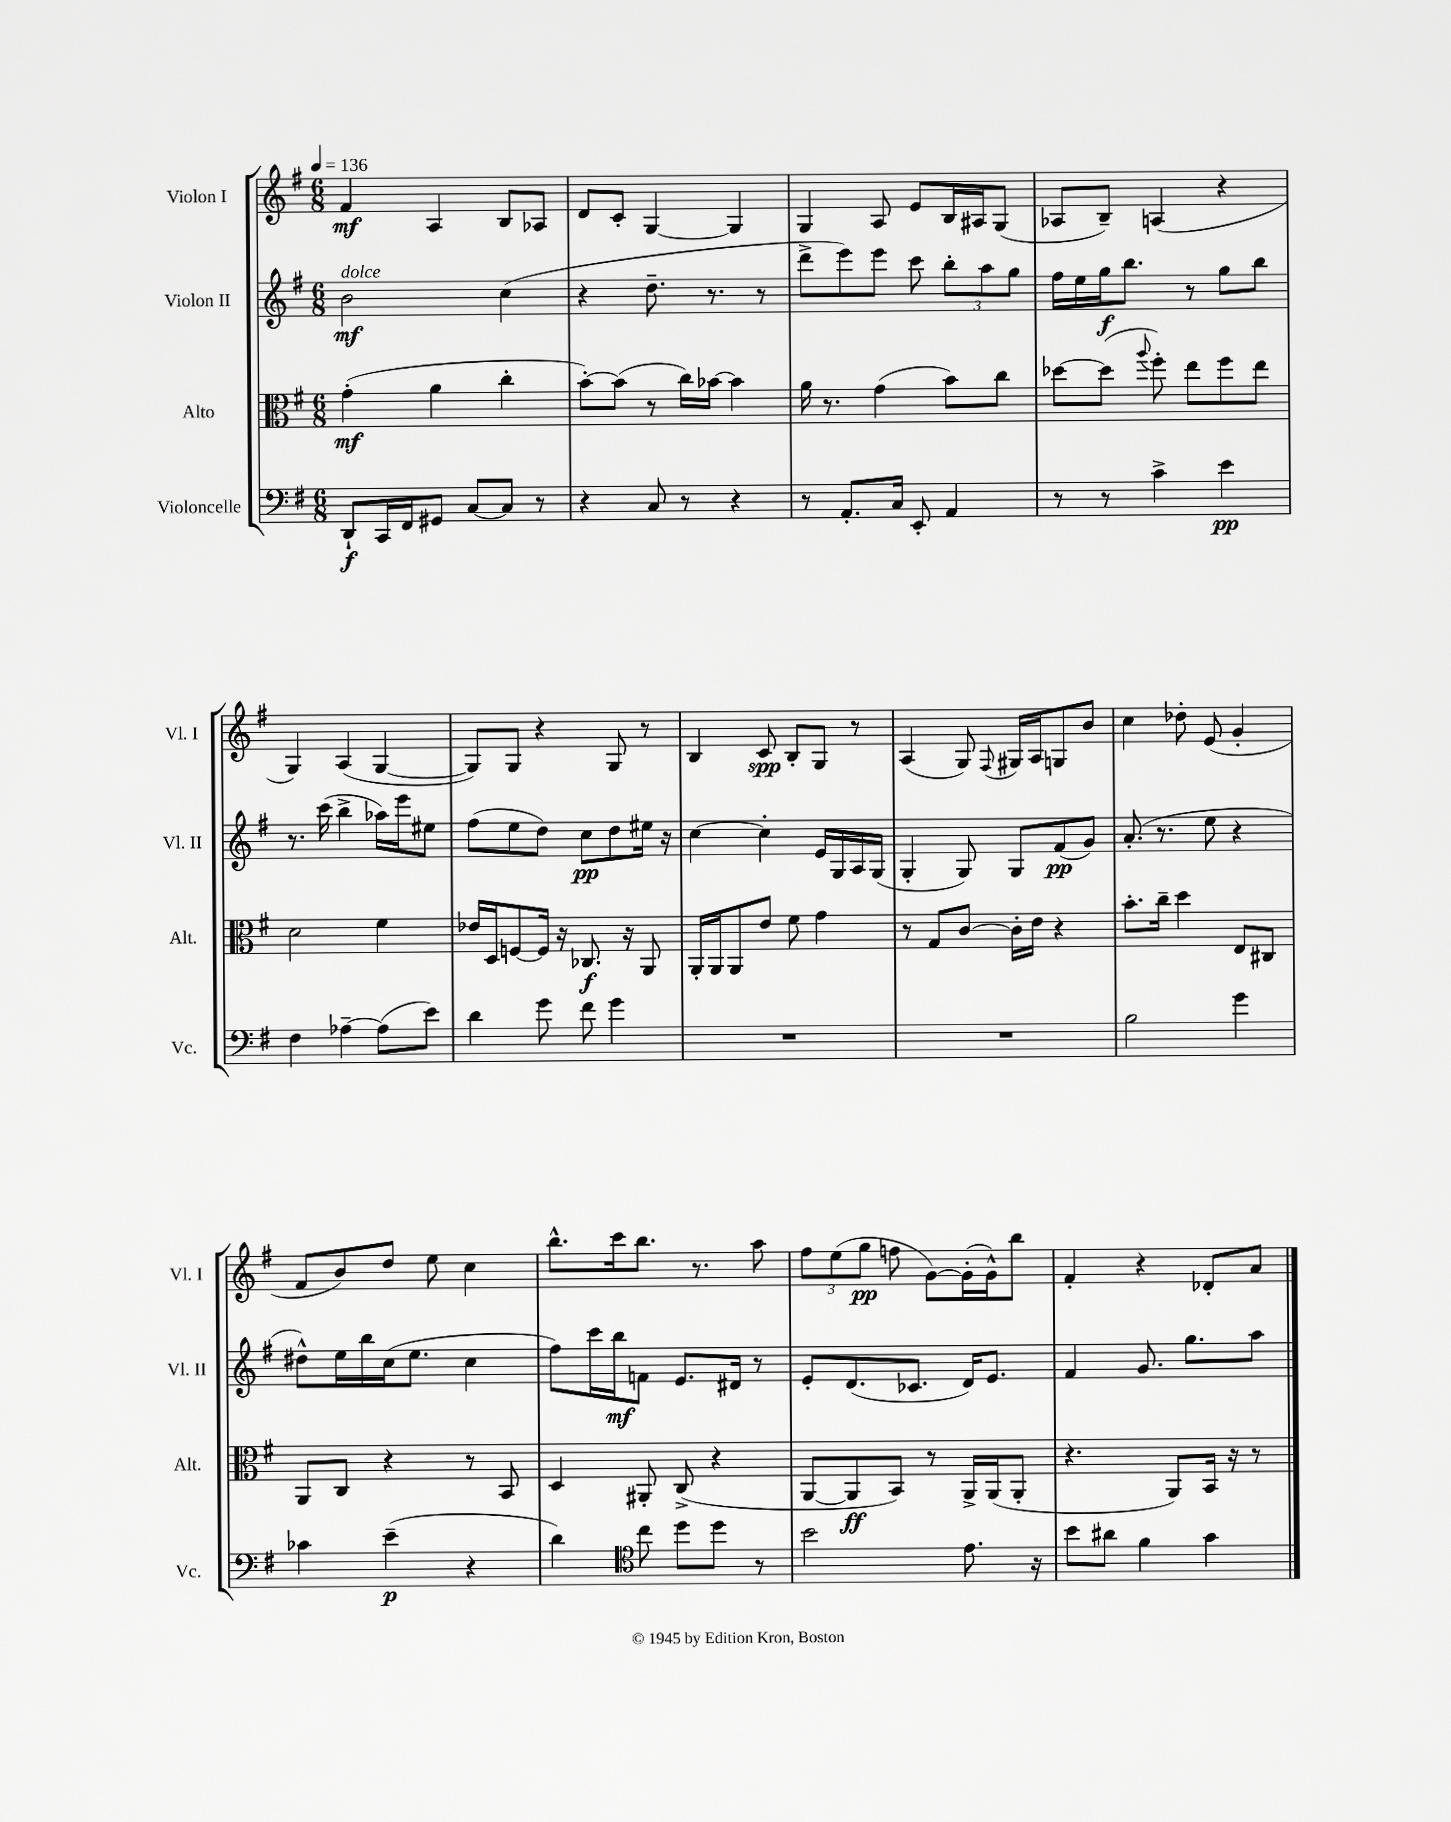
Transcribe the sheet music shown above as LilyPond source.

<<
\new StaffGroup <<
\new Staff = "s0" \with { instrumentName = "Violon I" shortInstrumentName = "Vl. I" } {
    \clef treble \key g \major \numericTimeSignature \time 6/8 \tempo 4 = 136
    \autoBeamOff fis'4\mf a4 b8[ aes8] |
    d'8[ c'8]-. g4~ g4 |
    g4 a8 e'8[ b16 ais16 g8]( |
    aes8[ b8]--) a4( r4 |
    g4) a4( g4~ |
    g8[) g8] r4 g8 r8 |
    b4 c'8\spp b8[-. g8] r8 |
    a4( g8) \appoggiatura { fis8 } gis16[ a16 g8 b'8] |
    c''4 des''8-. e'8( g'4-. |
    fis'8[ b'8) d''8] e''8 c''4 |
    b''8.[-^ c'''16 b''8.] r8. a''8 |
    \tuplet 3/2 { fis''8[ e''8( g''8]\pp } f''8 g'8[~) g'16-.( g'16-^) b''8] |
    fis'4-. r4 des'8[-. a'8] \bar "|." |
}
\new Staff = "s1" \with { instrumentName = "Violon II" shortInstrumentName = "Vl. II" } {
    \clef treble \key g \major \numericTimeSignature \time 6/8
    \autoBeamOff b'2\mf^\markup { \italic "dolce" } c''4( |
    r4 d''8.-- r8. r8 |
    d'''8[-> e'''8) e'''8] c'''8 \tuplet 3/2 { b''8[-. a''8 g''8] } |
    fis''16[ e''16 g''16\f b''8.] r8 g''8[ b''8] |
    r8. c'''16( b''4-> aes''16[) e'''16 eis''8] |
    fis''8[( e''8 d''8]) c''8[\pp d''8 eis''16] r16 |
    c''4~ c''4-. e'16[ g16 a16 g16]( |
    g4-. g8) g8[ fis'8\pp( g'8]) |
    a'8.-.( r8. e''8 r4 |
    dis''8[-^) e''16 b''16 c''16( e''8.] c''4 |
    fis''8[) c'''16 b''16\mf f'8] e'8.[ dis'16] r8 |
    e'8[-. d'8.( ces'8.] d'16[) e'8.] |
    fis'4 g'8. g''8.[ a''8] \bar "|." |
}
\new Staff = "s2" \with { instrumentName = "Alto" shortInstrumentName = "Alt." } {
    \clef alto \key g \major \numericTimeSignature \time 6/8
    \autoBeamOff g'4-.\mf( a'4 c''4-. |
    b'8[~-.) b'8]( r8 c''16[) bes'16]~ bes'4 |
    a'16 r8. g'4( b'8[) c''8] |
    des''8[~ des''8]( \appoggiatura { a''8 } fis''8-.) e''8[ fis''8 e''8] |
    d'2 fis'4 |
    ees'16[ d16 f8~ f16] r16 ces8.\f r16 a,8 |
    a,16[-. a,16 a,8 e'8] fis'8 g'4 |
    r8 g8[ c'8]~ c'16[-. e'16] r4 |
    b'8.[-. c''16]-- d''4 e8[ cis8] |
    a,8[ c8] r4 r8 b,8 |
    d4 ais,8-. c8->( r4 |
    a,8[~ a,8\ff b,8]) r8 a,16[-> a,16( a,8]-. |
    r4. a,8[) b,16] r16 r8 \bar "|." |
}
\new Staff = "s3" \with { instrumentName = "Violoncelle" shortInstrumentName = "Vc." } {
    \clef bass \key g \major \numericTimeSignature \time 6/8
    \autoBeamOff d,8[-!\f c,16 fis,16 gis,8] c8[~ c8] r8 |
    r4 c8 r8 r4 |
    r8 a,8.[-. c16] e,8-. a,4 |
    r8 r8 c'4-> e'4\pp |
    fis4 aes4~-- aes8[( e'8]) |
    d'4 g'8 fis'8 g'4 |
    R2. |
    R2. |
    b2 g'4 |
    ces'4 e'4--\p( r4 |
    d'4) \clef tenor c''8 d''8[ d''8] r8 |
    b'2 e'8. r16 |
    b'8[ ais'8] fis'4 g'4 \bar "|." |
}
>>
>>
\layout { \context { \Score \remove "Bar_number_engraver" } }
